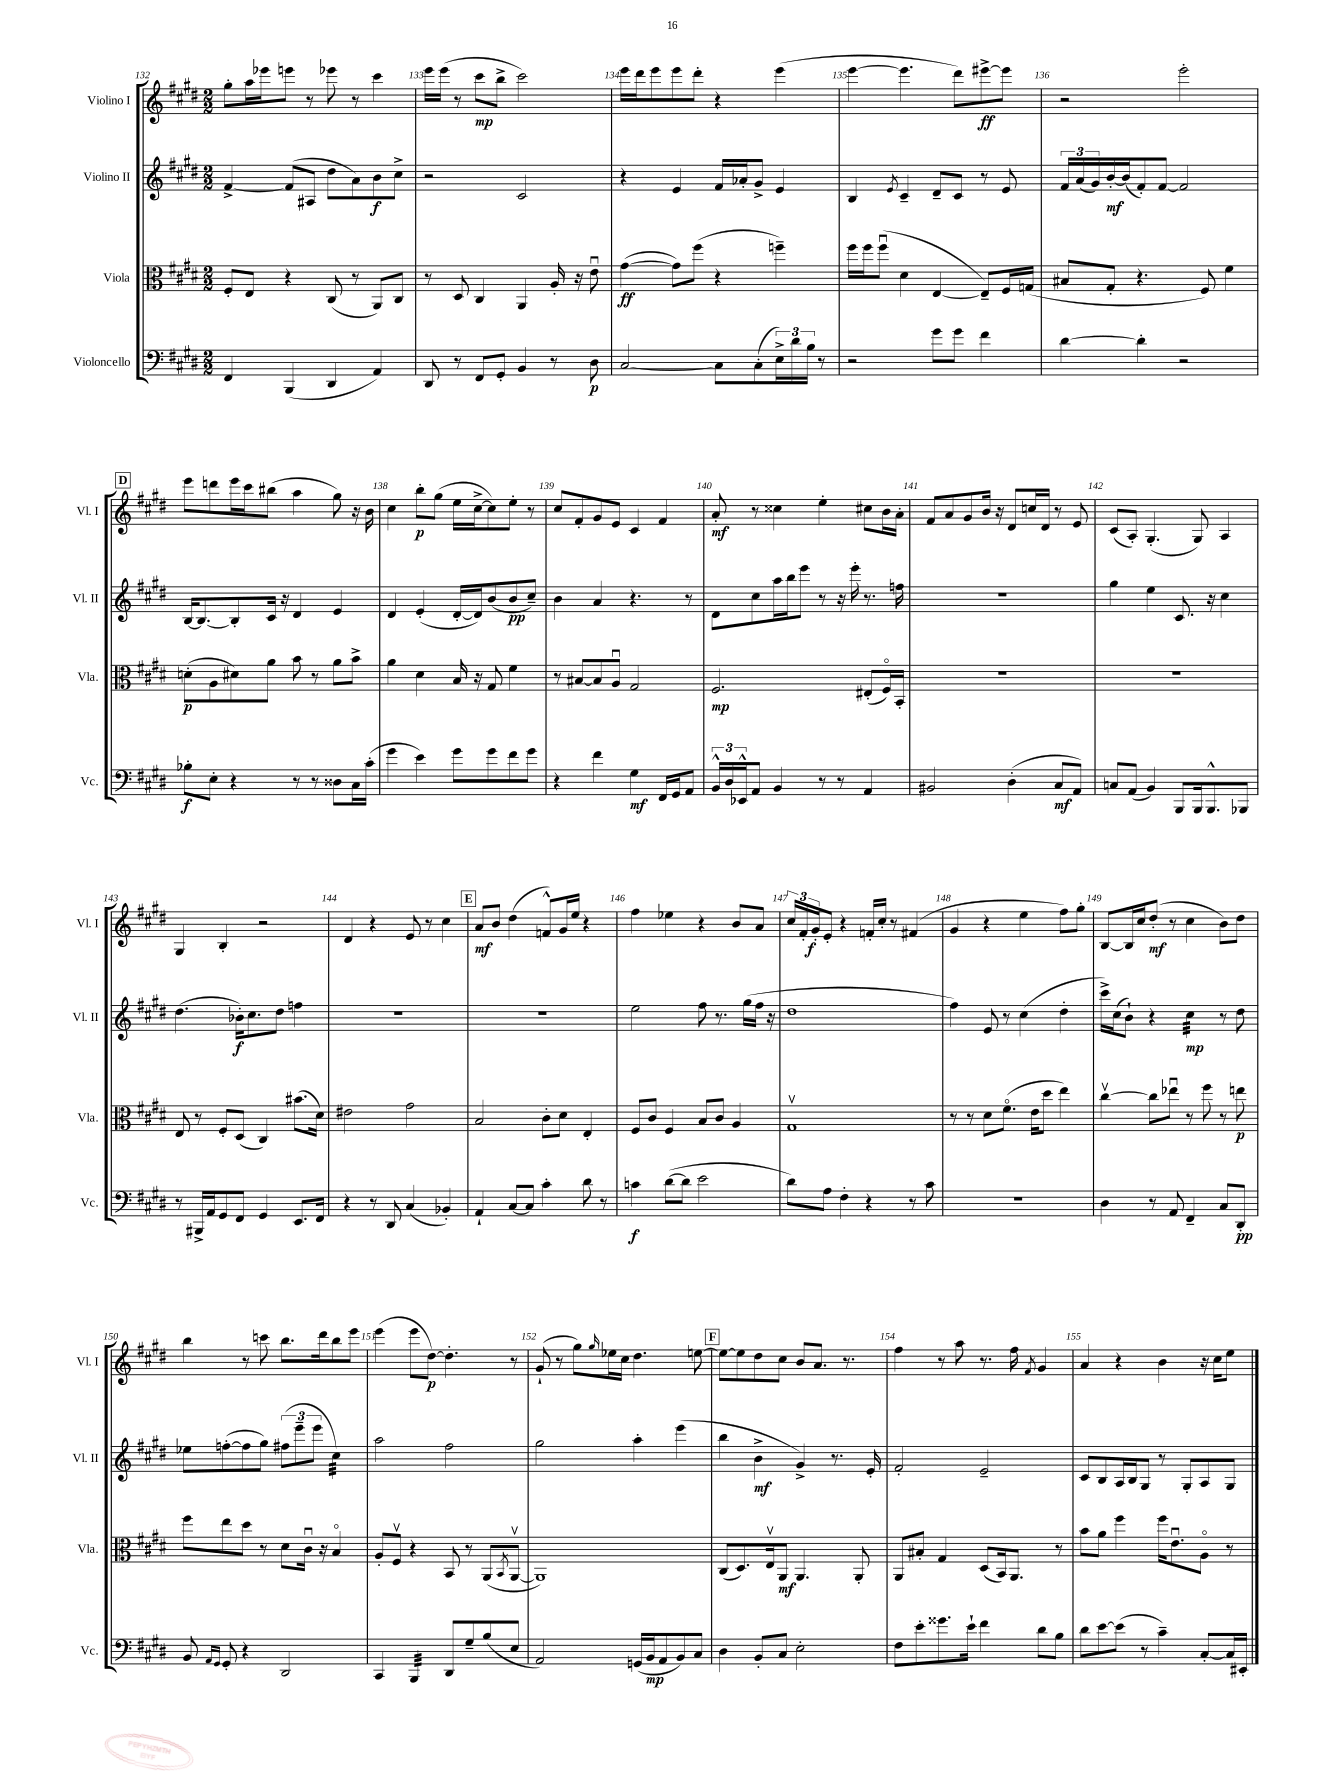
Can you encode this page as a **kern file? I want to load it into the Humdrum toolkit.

**kern	**kern	**kern	**kern
*staff4	*staff3	*staff2	*staff1
*clefF4	*clefC3	*clefG2	*clefG2
*k[f#c#g#d#]	*k[f#c#g#d#]	*k[f#c#g#d#]	*k[f#c#g#d#]
*M2/2	*M2/2	*M2/2	*M2/2
4FF#	8F#'	[4f#^	8gg#'
.	8E	.	16aa
.	.	.	16eee-
(4BBB	4r	(8f#]	8eee
.	.	8A#	8r
4DD#	(8C#	8dd#	8eee-
.	8r	8a)	8r
4AA)	8AA)	8b	4ccc#
.	8C#	8cc#^	.
=	=	=	=
8DD#	8r	2r	16eee
.	.	.	(16eee
8r	8D#	.	8r
8FF#	4C#	.	8ccc#
8GG#'	.	.	8bb^
4BB	4AA	2c#	2ccc#)
8r	16A'	.	.
.	16r	.	.
8D#	8eu	.	.
=	=	=	=
[2C#	([4g#	4r	16eee
.	.	.	16ddd#
.	.	.	8eee
.	8g#])	4e	8eee
.	(8ff#	.	8ddd#'
8C#]	4r	16f#	4r
.	.	16a-'	.
(8C#'	.	8g#^	.
24E^)	4ff~)	4e	(4eee
24d#	.	.	.
24B	.	.	.
8r	.	.	.
=	=	=	=
2r	16ff#	4B	[4eee
.	16ff#	.	.
.	(8ff#u	.	.
.	.	8qe	.
.	4d#	4c#~	4.eee]
8g#	[4E	8d#~	.
8g#	.	8c#	8ddd#)
4f#	8E~])	8r	[8eee#^
.	16F#	8e	8eee#]
.	(16G	.	.
=	=	=	=
[4d#	8B#	24f#	2r
.	.	(24a	.
.	.	24g#)	.
.	8G#'	[16b'	.
.	.	(16b]	.
4d#']	4.r	8f#')	.
.	.	[8f#	.
2r	.	2f#]	2eee'
.	8F#)	.	.
.	4f#	.	.
=	=	=	=
8B-'	(8d'	[16B	8eee
.	.	8.B_	.
8E'	8A	.	8ddd
4r	8d#)	8B']	16eee
.	.	.	16ccc#
.	8a	16c#	(8bb#
.	.	16r	.
8r	8b	4d#	4aa
8r	8r	.	.
8D##	8a	4e	8gg#)
16C#	8b^	.	16r
(16c#'	.	.	16b
=	=	=	=
4g#	4a	4d#	4cc#
4e)	4d#	(4e'	8bb'
.	.	.	(8gg#
8g#	16B	[16d#'	16ee
.	16r	16d#])	[16cc#^
8g#	8G#	(8b	8cc#])
8f#	4f#	8b	8ee'
8g#	.	8cc#~)	8r
=	=	=	=
4r	8r	4b	8cc#
.	[8B#	.	8f#'
4f#	8B#]	4a	8g#
.	8Au	.	8e
4G#	2G#	4.r	4c#
16FF#	.	.	4f#
16GG#	.	.	.
8AA	.	8r	.
=	=	=	=
24BB^^	2.F#	8d#	8a'
24D#	.	.	.
24EE-^^	.	.	.
8AA	.	8cc#	8r
4BB	.	16aa	4cc##
.	.	16bb	.
.	.	8eee	.
8r	.	8r	4ee'
8r	.	16r	.
.	.	16eee'	.
4AA	(8E#'	8.r	8cc#
.	16F#o)	.	16b
.	16BB'	16ff	16a'
=	=	=	=
2BB#	1r	1r	8f#
.	.	.	8a
.	.	.	8g#
.	.	.	16b
.	.	.	16r
(4D#'	.	.	8d#
.	.	.	16cc
.	.	.	16d#
8C#	.	.	8r
8AA)	.	.	8e
=	=	=	=
8C	1r	4gg#	(8c#
(8AA	.	.	8A')
4BB)	.	4ee	(4.G#'
8BBB	.	8.c#	.
16BBB	.	.	8G#)
8.BBB^^	.	16r	.
.	.	4cc#	4A
8BBB-	.	.	.
=	=	=	=
8r	8E	(4.dd#	4G#
16BBB#^	8r	.	.
16AA	.	.	.
8GG#	8F#'	.	4B'
8FF#	(8D#	16b-')	.
.	.	8.cc#	.
4GG#	4C#)	.	2r
.	.	8dd#	.
8.EE	(8.b#	4ff	.
16FF#	16d#)	.	.
=	=	=	=
4r	2e#	1r	4d#
8r	.	.	4r
8DD#	.	.	.
(4C#	2g#	.	8e
.	.	.	8r
4BB-')	.	.	4cc#
=	=	=	=
4AA`	2B	1r	8a
.	.	.	8b
[8C#	.	.	(4dd#
8C#]	.	.	.
4c#'	8c#'	.	8f^^)
.	8d#	.	16g#
.	.	.	16ee
8d#	4E'	.	4r
8r	.	.	.
=	=	=	=
4c	8F#	2ee	4ff#
.	8c#	.	.
([8d#	4F#	.	4ee-
8d#]	.	.	.
2e	8B	8ff#	4r
.	8c#	8.r	.
.	4A	.	8b
.	.	(16gg#	.
.	.	16ff#	8a
.	.	16r	.
=	=	=	=
8d#)	1G#v	1dd#	24cc#
.	.	.	24f#'
.	.	.	24g#'
8A	.	.	8e'
4F#'	.	.	4r
4r	.	.	16f'
.	.	.	16cc#'
.	.	.	8r
8r	.	.	(4f#
8c#	.	.	.
=	=	=	=
1r	8r	4ff#)	4g#
.	8r	.	.
.	8d#	8e	4r
.	(8.f#o	8r	.
.	.	(4cc#	4ee
.	16e	.	.
.	8dd#	.	.
.	4ee)	4dd#'	8ff#)
.	.	.	8gg#'
=	=	=	=
4D#	[4cc#v	16ccc#^)	[8B
.	.	(16cc#	.
.	.	8b`)	16B]
.	.	.	16cc#
8r	8cc#]	4r	(8dd#'
8AA	8ee-u	.	8r
4FF#~	8r	4cc#	4cc#
.	8ff#	.	.
8C#	8r	8r	8b)
8DD#'	8ee	8dd#	8dd#
=	=	=	=
8BB	8ff#	8ee-	4bb
16qqAA	.	.	.
16qqGG#	.	.	.
8GG#'	8ee	([8ff'	.
4r	8dd#	8ff]	8r
.	8r	8gg#)	8ccc
2DD#	8d#	(12ff#	8.bb
.	.	12eee~	.
.	16c#u	.	.
.	.	12eee	.
.	16r	.	16ddd#
.	4Bo	4cc#)	8bb
.	.	.	8eee
=	=	=	=
4CC#	8A'	2aa	(4eee
.	8F#v	.	.
4BBB	4r	.	8eee
.	.	.	[8dd#)
8DD#	8BB	2ff#	4.dd#']
8G#~	8r	.	.
(8B	(8AA	.	.
.	8qBB	.	.
8E	[8AAv	.	8r
=	=	=	=
2AA)	1AA])	2gg#	(8g#`
.	.	.	8r
.	.	.	8gg#)
.	.	.	16qqgg#
.	.	.	16ee-
.	.	.	16cc#
(16GG	.	4aa'	4.dd#
16BB	.	.	.
8AA	.	.	.
8BB)	.	(4eee	.
8C#	.	.	[8ee
=	=	=	=
4D#	(8C#	4bb	8ee_
.	8.D#)	.	8ee]
8BB'	.	4b^	8dd#
.	16Ev	.	.
8C#	8AA	.	8cc#
2E'	4.AA	4g#^)	8b
.	.	.	8.a
.	.	8.r	.
.	.	.	8.r
.	8AA'	.	.
.	.	16e'	.
=	=	=	=
8F#	8AA	2f#'	4ff#
8e'	8B#'	.	.
8.g##	4G#	.	8r
.	.	.	8aa
16e`	.	.	.
4f#	(8D#	2e~	8.r
.	16BB)	.	.
.	8.AA	.	16ff#
.	.	.	8qf#
8d#	.	.	4g#
8B	8r	.	.
=	=	=	=
8d#	8b	8c#	4a
[8e	8a	8B	.
(8e]	4ff#	16A	4r
.	.	16B	.
8r	.	8G#	.
4c#~)	16ff#	8r	4b
.	8.eu	.	.
.	.	8G#'	.
[8C#'	8Ao	8A	16r
.	.	.	16cc#
16C#]	8r	8G#	8ee
16EE#'	.	.	.
==	==	==	==
*-	*-	*-	*-
